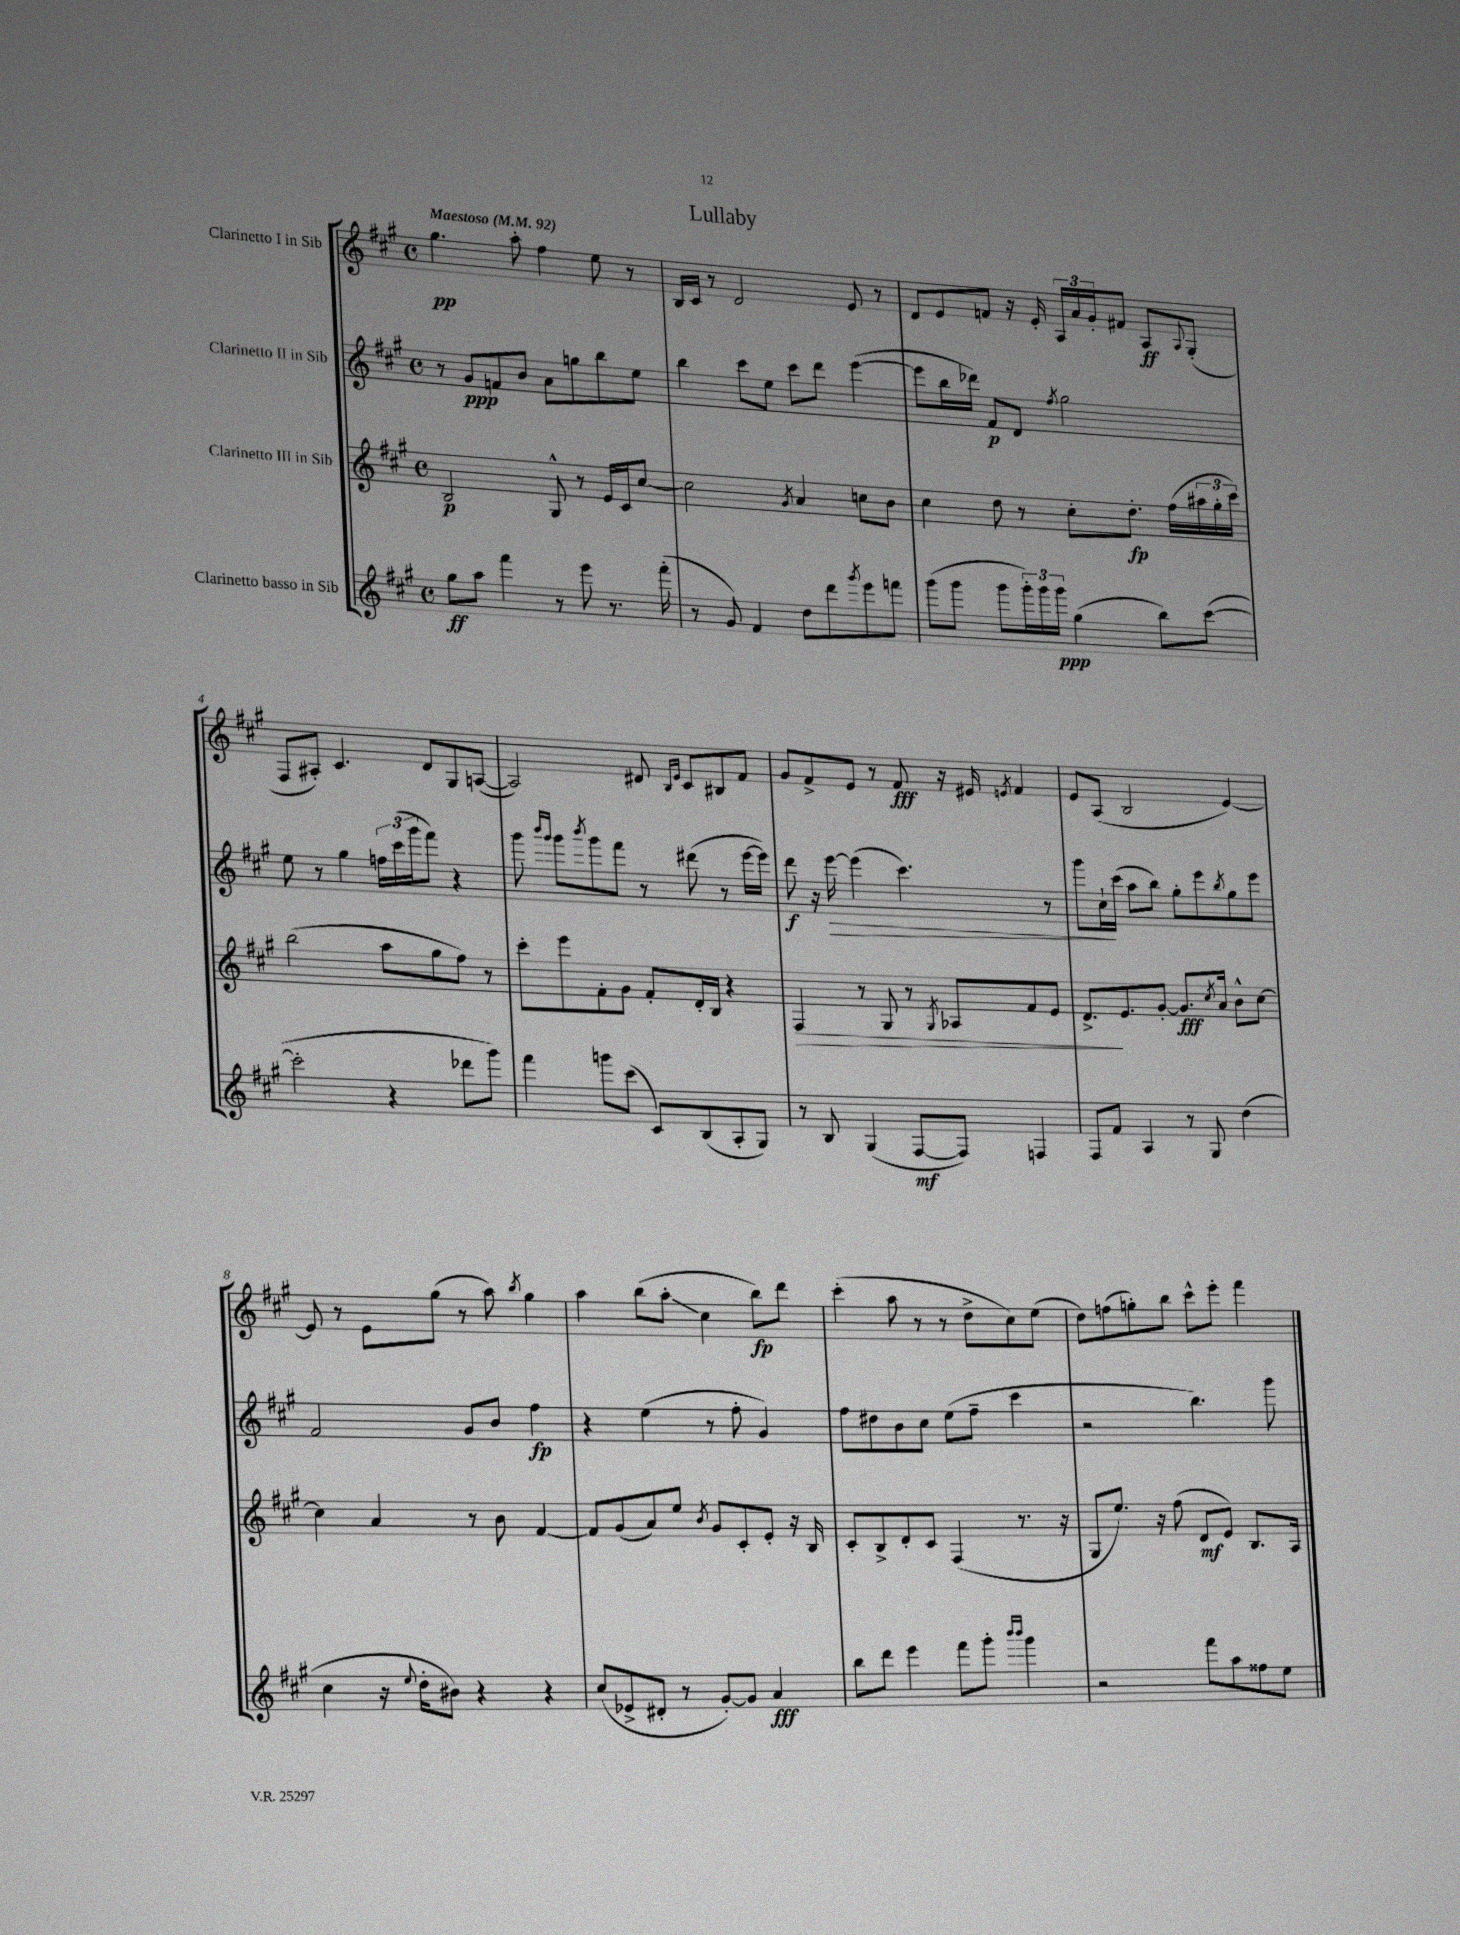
\header { title = "Lullaby" }
<<
\new StaffGroup <<
\new Staff = "s0" \with { instrumentName = "Clarinetto I in Sib" } {
    \clef treble \key a \major \defaultTimeSignature \time 4/4 \tempo "Maestoso" 4 = 92
    gis''4.\pp a''8-. fis''4 e''8 r8 |
    b16 cis'16 r8 d'2 e'8 r8 |
    d'8 e'8 f'8 r16 e'16-. \tuplet 3/2 { a16 a'16 gis'16-. } fis'8 a8\ff \appoggiatura { a8 } gis8-.( |
    fis8 ais8-.) cis'4. d'8 gis8 a8~( |
    a2) dis'8 \grace { b16 e'16 } cis'8 bis8 fis'8 |
    gis'8 fis'8-> e'8 r8 fis'8\fff r16 eis'16 \acciaccatura { e'8 } fis'4 |
    e'8 a8( b2 e'4~) |
    e'8 r8 e'8 gis''8( r8 a''8) \acciaccatura { b''8 } gis''4 |
    a''4 b''8( a''8-.\glissando cis''4 b''8\fp) d'''8 |
    cis'''4-.( a''8 r8 r8 d''8-> cis''8) e''8( |
    d''8) f''8( g''8-.) b''8 cis'''8-^ e'''8-. fis'''4 \bar "|." |
}
\new Staff = "s1" \with { instrumentName = "Clarinetto II in Sib" } {
    \clef treble \key a \major \defaultTimeSignature \time 4/4
    r8 gis'8\ppp f'8 b'8 a'8 g''8 b''8 e''8 |
    b''4 cis'''8 e''8 cis'''8 d'''8 e'''4~( |
    e'''8 b''16 des'''16) fis'8\p d'8 \acciaccatura { fis''8 } gis''2 |
    e''8 r8 gis''4 \tuplet 3/2 { f''16 cis'''16( gis'''16 } fis'''8) r4 |
    gis'''8 \grace { b'''16 gis'''16 } gis'''8 \acciaccatura { b'''8 } gis'''8 fis'''8 r8 dis'''8( r8 e'''16~ e'''16) |
    d'''8\f r16 e'''16~\> e'''4( cis'''4.) r8 |
    gis'''8 cis''16-!\! cis'''16( a''8 b''8) gis''8-. e'''8 \acciaccatura { b''8 } gis''8 e'''8 |
    fis'2 gis'8 b'8 fis''4\fp |
    r4 e''4( r8 fis''8-. gis'4) |
    fis''8 dis''8 b'8 cis''8 e''8( fis''8-- cis'''4 |
    r2 b''4.) gis'''8 \bar "|." |
}
\new Staff = "s2" \with { instrumentName = "Clarinetto III in Sib" } {
    \clef treble \key a \major \defaultTimeSignature \time 4/4
    b2\p gis8-^ r8 e'16 cis'16 cis''8~ |
    cis''2 \acciaccatura { gis'8 } a'4 c''8 b'8 |
    cis''4 d''8 r8 cis''8-. d''8.-.\fp fis''16( \tuplet 3/2 { ais''16 gis''16-. cis'''16) } |
    b''2( a''8 gis''8 fis''8) r8 |
    cis'''8-. e'''8 fis'8-. gis'8 fis'8-. d'16-. b16 r4 |
    fis4\> r8 gis8 r8 \acciaccatura { gis8 } aes8 fis'8 e'8 |
    d'8.->\! e'8. gis'8~-. gis'8.\fff \acciaccatura { cis''8 } a'16 b'8-^ cis''8~ |
    cis''4 a'4 r8 b'8 fis'4~ |
    fis'8 gis'8( a'8) e''8 \acciaccatura { b'8 } gis'8 cis'8-. e'8-. r16 b16 |
    cis'8-. b8-> d'8-. cis'8 fis4( r8. r16 |
    gis8 e''8.) r16 fis''8( d'8\mf e'8) b8. a16 \bar "|." |
}
\new Staff = "s3" \with { instrumentName = "Clarinetto basso in Sib" } {
    \clef treble \key a \major \defaultTimeSignature \time 4/4
    gis''8\ff a''8 fis'''4 r8 e'''8 r8. fis'''16-.( |
    r8 gis'8) fis'4 d''8 d'''8 \acciaccatura { gis'''8 } e'''8 f'''8 |
    gis'''8( gis'''8 gis'''8 \tuplet 3/2 { gis'''16-.) gis'''16 gis'''16\ppp } gis''4( b''8) cis'''8~( |
    cis'''2-. r4 des'''8 gis'''8) |
    fis'''4 g'''8 cis'''8( cis'8) b8( a8-. gis8) |
    r8 b8 gis4( fis8~\mf fis8) f4 |
    fis8 fis'8 a4 r8 gis8 d''4( |
    cis''4 r16 \appoggiatura { e''8 } d''16-. bis'8) r4 r4 |
    cis''8( ees'8-> dis'8-. r8 gis'8~-.) gis'8 a'4\fff |
    b''8 d'''8 e'''4 fis'''8 gis'''8-. \grace { b'''16 b'''16 } gis'''4 |
    r2 fis'''8 a''8 fisis''8 e''8 \bar "|." |
}
>>
>>
